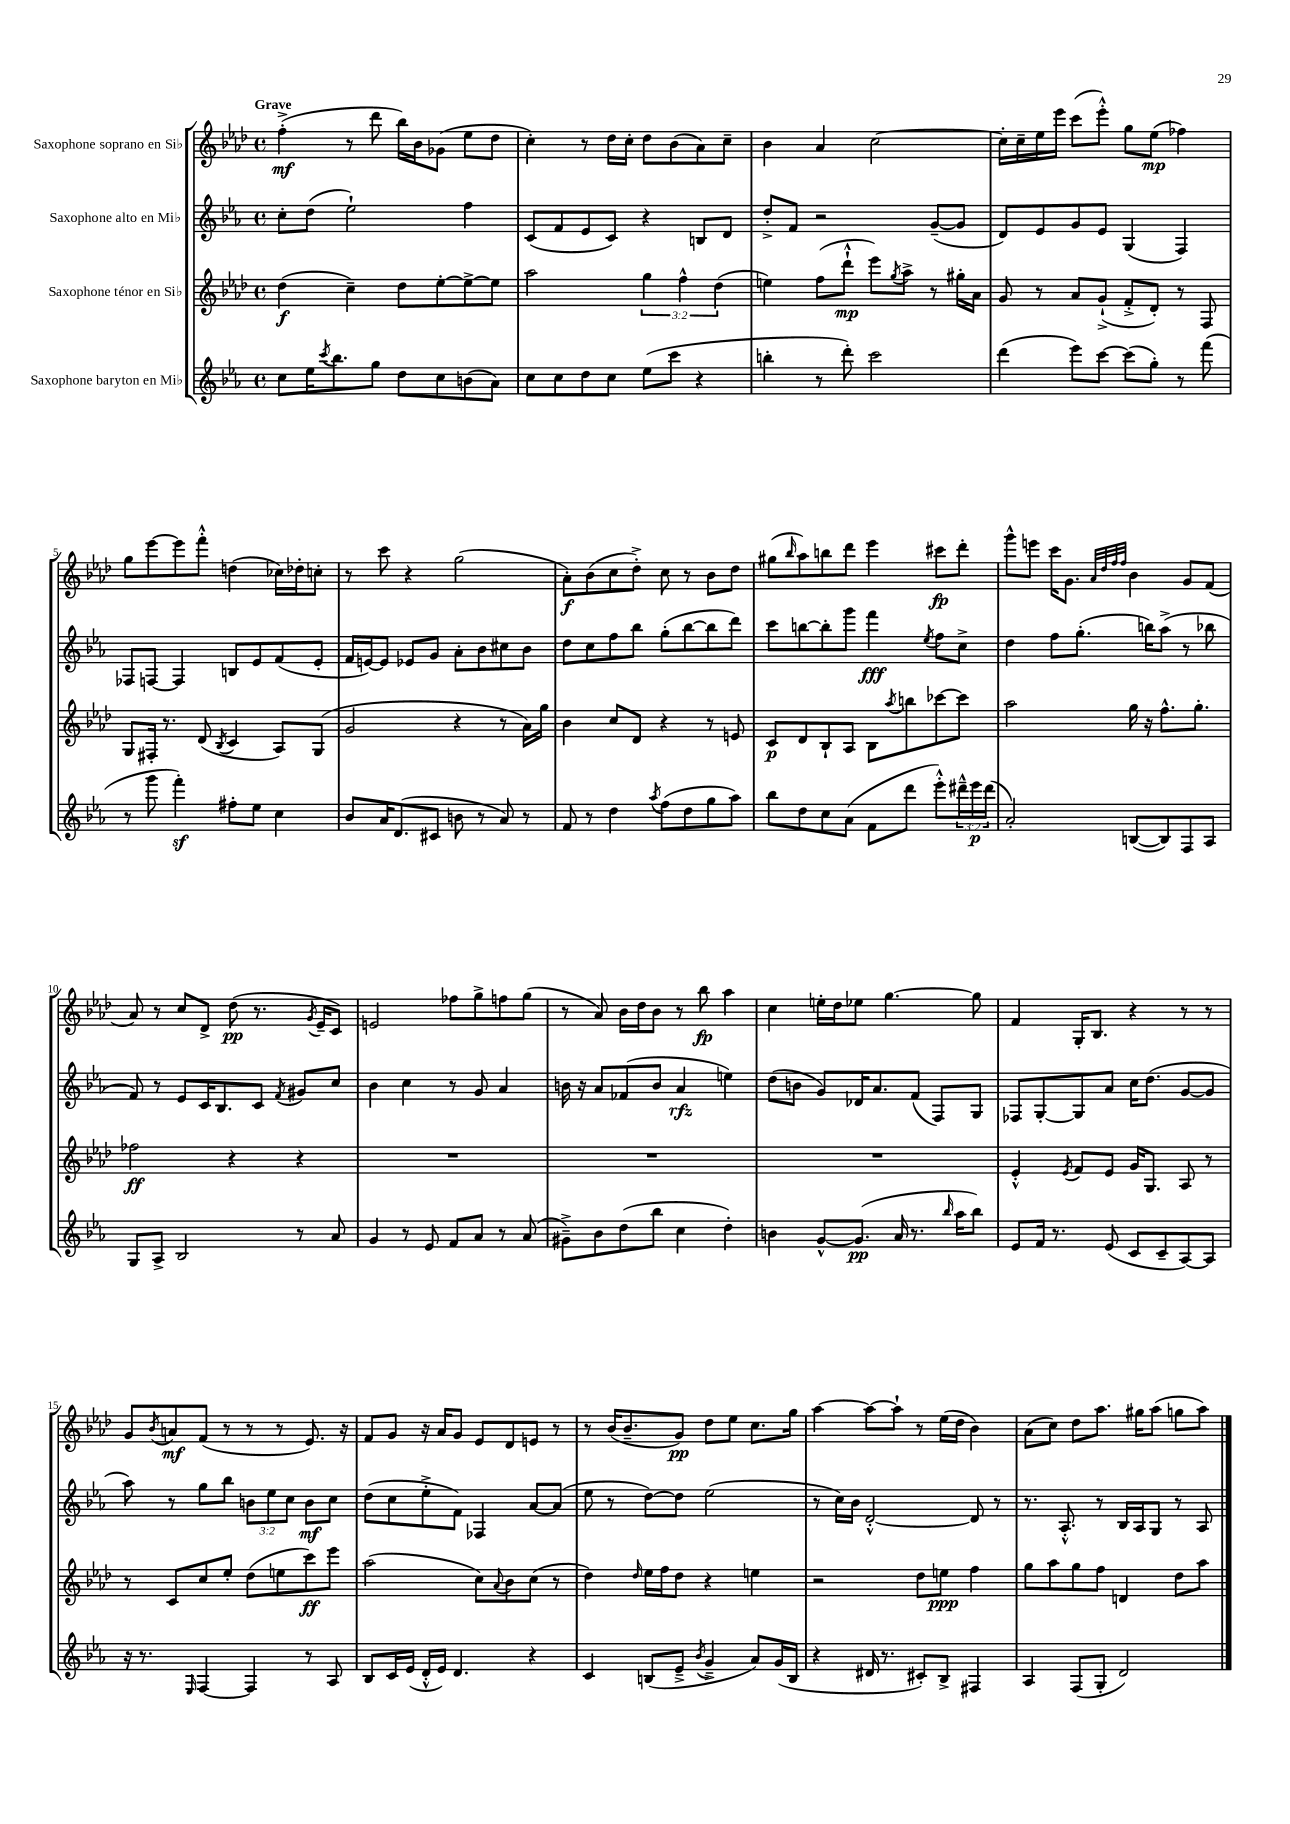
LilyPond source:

<<
\new StaffGroup <<
\new Staff = "s0" \with { instrumentName = "Saxophone soprano en Sib" } {
    \clef treble \key aes \major \defaultTimeSignature \time 4/4 \tempo "Grave"
    f''4-.->\mf( r8 des'''8 bes''16) bes'16 ges'8( ees''8 des''8 |
    c''4-.) r8 des''16 c''16-. des''8 bes'8( aes'8) c''8-- |
    bes'4 aes'4 c''2~ |
    c''16-. c''16-- ees''16 ees'''16 c'''8( ees'''8-.-^) g''8 ees''8\mp( fes''4) |
    g''8 ees'''8~ ees'''8 f'''8-.-^ d''4( ces''16) des''16-. c''8-. |
    r8 c'''8 r4 g''2( |
    aes'8-.\f) bes'8( c''8 des''8-.->) c''8 r8 bes'8 des''8 |
    gis''8( \grace { bes''16 } aes''8) b''8 des'''8 ees'''4 cis'''8\fp des'''8-. |
    g'''8-^ e'''8 c'''16 g'8. \grace { aes'32 des''32 f''32 f''32 } bes'4 g'8 f'8( |
    aes'8) r8 c''8 des'8-> des''8\pp( r8. \acciaccatura { g'8 } ees'16-- c'8) |
    e'2 fes''8 g''8-> f''8 g''8( |
    r8 aes'8) bes'16 des''16 bes'8 r8 bes''8\fp aes''4 |
    c''4 e''16-. des''16 ees''8 g''4.~ g''8 |
    f'4 g16-. bes8. r4 r8 r8 |
    g'8 \acciaccatura { bes'8 } a'8\mf f'8( r8 r8 r8 ees'8.) r16 |
    f'8 g'8 r16 aes'16 g'8 ees'8 des'8 e'8 r8 |
    r8 bes'16( bes'8.-- g'8\pp) des''8 ees''8 c''8. g''16 |
    aes''4~ aes''8~ aes''8-! r8 ees''16( des''16 bes'4) |
    aes'8( c''8) des''8 aes''8. gis''16 aes''8( g''8 aes''8) \bar "|." |
}
\new Staff = "s1" \with { instrumentName = "Saxophone alto en Mib" } {
    \clef treble \key ees \major \defaultTimeSignature \time 4/4 \override Staff.TupletNumber.text = #tuplet-number::calc-fraction-text
    c''8-. d''8( ees''2-!) f''4 |
    c'8( f'8 ees'8 c'8) r4 b8 d'8 |
    d''8-.-> f'8 r2 g'8~--( g'8 |
    d'8) ees'8 g'8 ees'8 g4( f4) |
    fes8 f8~ f4 b8 ees'8 f'8( ees'8-. |
    f'16 e'16~) e'8 ees'8 g'8 aes'8-. bes'8 cis''8 bes'8 |
    d''8 c''8 f''8 bes''8 g''8-.( bes''8~ bes''8 d'''8) |
    c'''8 b''8~ b''8-. g'''8 f'''4\fff \acciaccatura { ees''8 } f''8 c''8-> |
    d''4 f''8 g''8.-.( b''16) aes''8->( r8 bes''8 |
    f'8) r8 ees'8 c'16 bes8. c'8 \acciaccatura { f'8 } gis'8 c''8 |
    bes'4 c''4 r8 g'8 aes'4 |
    b'16 r16 aes'8 fes'8( b'8 aes'4\rfz e''4) |
    d''8( b'8 g'8) des'16 aes'8. f'8( f8) g8 |
    fes8 g8~-. g8 aes'8 c''16 d''8.( g'8~ g'8 |
    aes''8) r8 g''8 bes''8 \tuplet 3/2 { b'8 ees''8 c''8 } b'8\mf c''8 |
    d''8( c''8 ees''8-.-> f'8) fes4 aes'8~ aes'8( |
    ees''8 r8 d''8~) d''8 ees''2( |
    r8 c''16) bes'16 d'2~-.-^ d'8 r8 |
    r8. aes8.-.-^ r8 bes16 aes16 g8 r8 aes8 \bar "|." |
}
\new Staff = "s2" \with { instrumentName = "Saxophone ténor en Sib" } {
    \clef treble \key aes \major \defaultTimeSignature \time 4/4 \override Staff.TupletNumber.text = #tuplet-number::calc-fraction-text
    des''4\f( c''4--) des''8 ees''8~-. ees''8~-> ees''8 |
    aes''2 \tuplet 3/2 { g''4 f''4-^ des''4( } |
    e''4) f''8( des'''8-!-^\mp ees'''8) \acciaccatura { g''8 } aes''8-> r8 gis''16-. aes'16 |
    g'8 r8 aes'8 g'8-!->( f'8-.-> des'8-.) r8 f8 |
    g8 fis16-. r8. des'8( \acciaccatura { bes8 } c'4 aes8) g8( |
    g'2 r4 r8 aes'16) g''16 |
    bes'4 c''8 des'8 r4 r8 e'8 |
    c'8\p des'8 bes8-! aes8 bes8 \acciaccatura { aes''8 } b''8 ces'''8~ ces'''8 |
    aes''2 g''16 r16 f''8.-^ g''8.-. |
    fes''2\ff r4 r4 |
    R1 |
    R1 |
    R1 |
    ees'4-.-^ \acciaccatura { ees'8 } f'8 ees'8 g'16 g8. aes8 r8 |
    r8 c'8 c''8 ees''8-. des''8( e''8 c'''8\ff) ees'''8 |
    aes''2( c''8) \appoggiatura { aes'8 } bes'8 c''8( r8 |
    des''4) \grace { des''16 } ees''16 f''16 des''8 r4 e''4 |
    r2 des''8 e''8\ppp f''4 |
    g''8 aes''8 g''8 f''8 d'4 des''8 aes''8 \bar "|." |
}
\new Staff = "s3" \with { instrumentName = "Saxophone baryton en Mib" } {
    \clef treble \key ees \major \defaultTimeSignature \time 4/4 \override Staff.TupletNumber.text = #tuplet-number::calc-fraction-text
    c''8 ees''16 \acciaccatura { c'''8 } bes''8. g''8 d''8 c''8 b'8( aes'8) |
    c''8 c''8 d''8 c''8 ees''8( c'''8 r4 |
    b''4-. r8 d'''8-.) c'''2 |
    d'''4( ees'''8) c'''8~ c'''8( g''8-.) r8 f'''8( |
    r8 g'''8 f'''4-.\sf) fis''8-. ees''8 c''4 |
    bes'8 aes'16 d'8.( cis'8 b'8 r8 aes'8) r8 |
    f'8 r8 d''4 \acciaccatura { aes''8 } f''8( d''8 g''8 aes''8) |
    bes''8 d''8 c''8 aes'8( f'8 d'''8 ees'''8-.-^) \tuplet 3/2 { dis'''16---^ ees'''16\p dis'''16( } |
    aes'2-.) b8~( b8) f8 aes8 |
    g8 aes8-> bes2 r8 aes'8 |
    g'4 r8 ees'8 f'8 aes'8 r8 aes'8( |
    gis'8--->) bes'8 d''8( bes''8 c''4 d''4-.) |
    b'4 g'8~-^ g'8.\pp( aes'16 r8. \grace { bes''16 } aes''16 bes''8) |
    ees'8 f'16 r8. ees'8( c'8 c'8-- aes8~) aes8 |
    r16 r8. \grace { ees16 } f4~ f4 r8 aes8 |
    bes8 c'16 ees'16( d'16-.-^ ees'16) d'4. r4 |
    c'4 b8( ees'8---> \acciaccatura { bes'8 } g'4---> aes'8) g'16( b16 |
    r4 dis'16 r8. cis'8-.) bes8-> fis4 |
    aes4 f8( g8-. d'2) \bar "|." |
}
>>
>>
